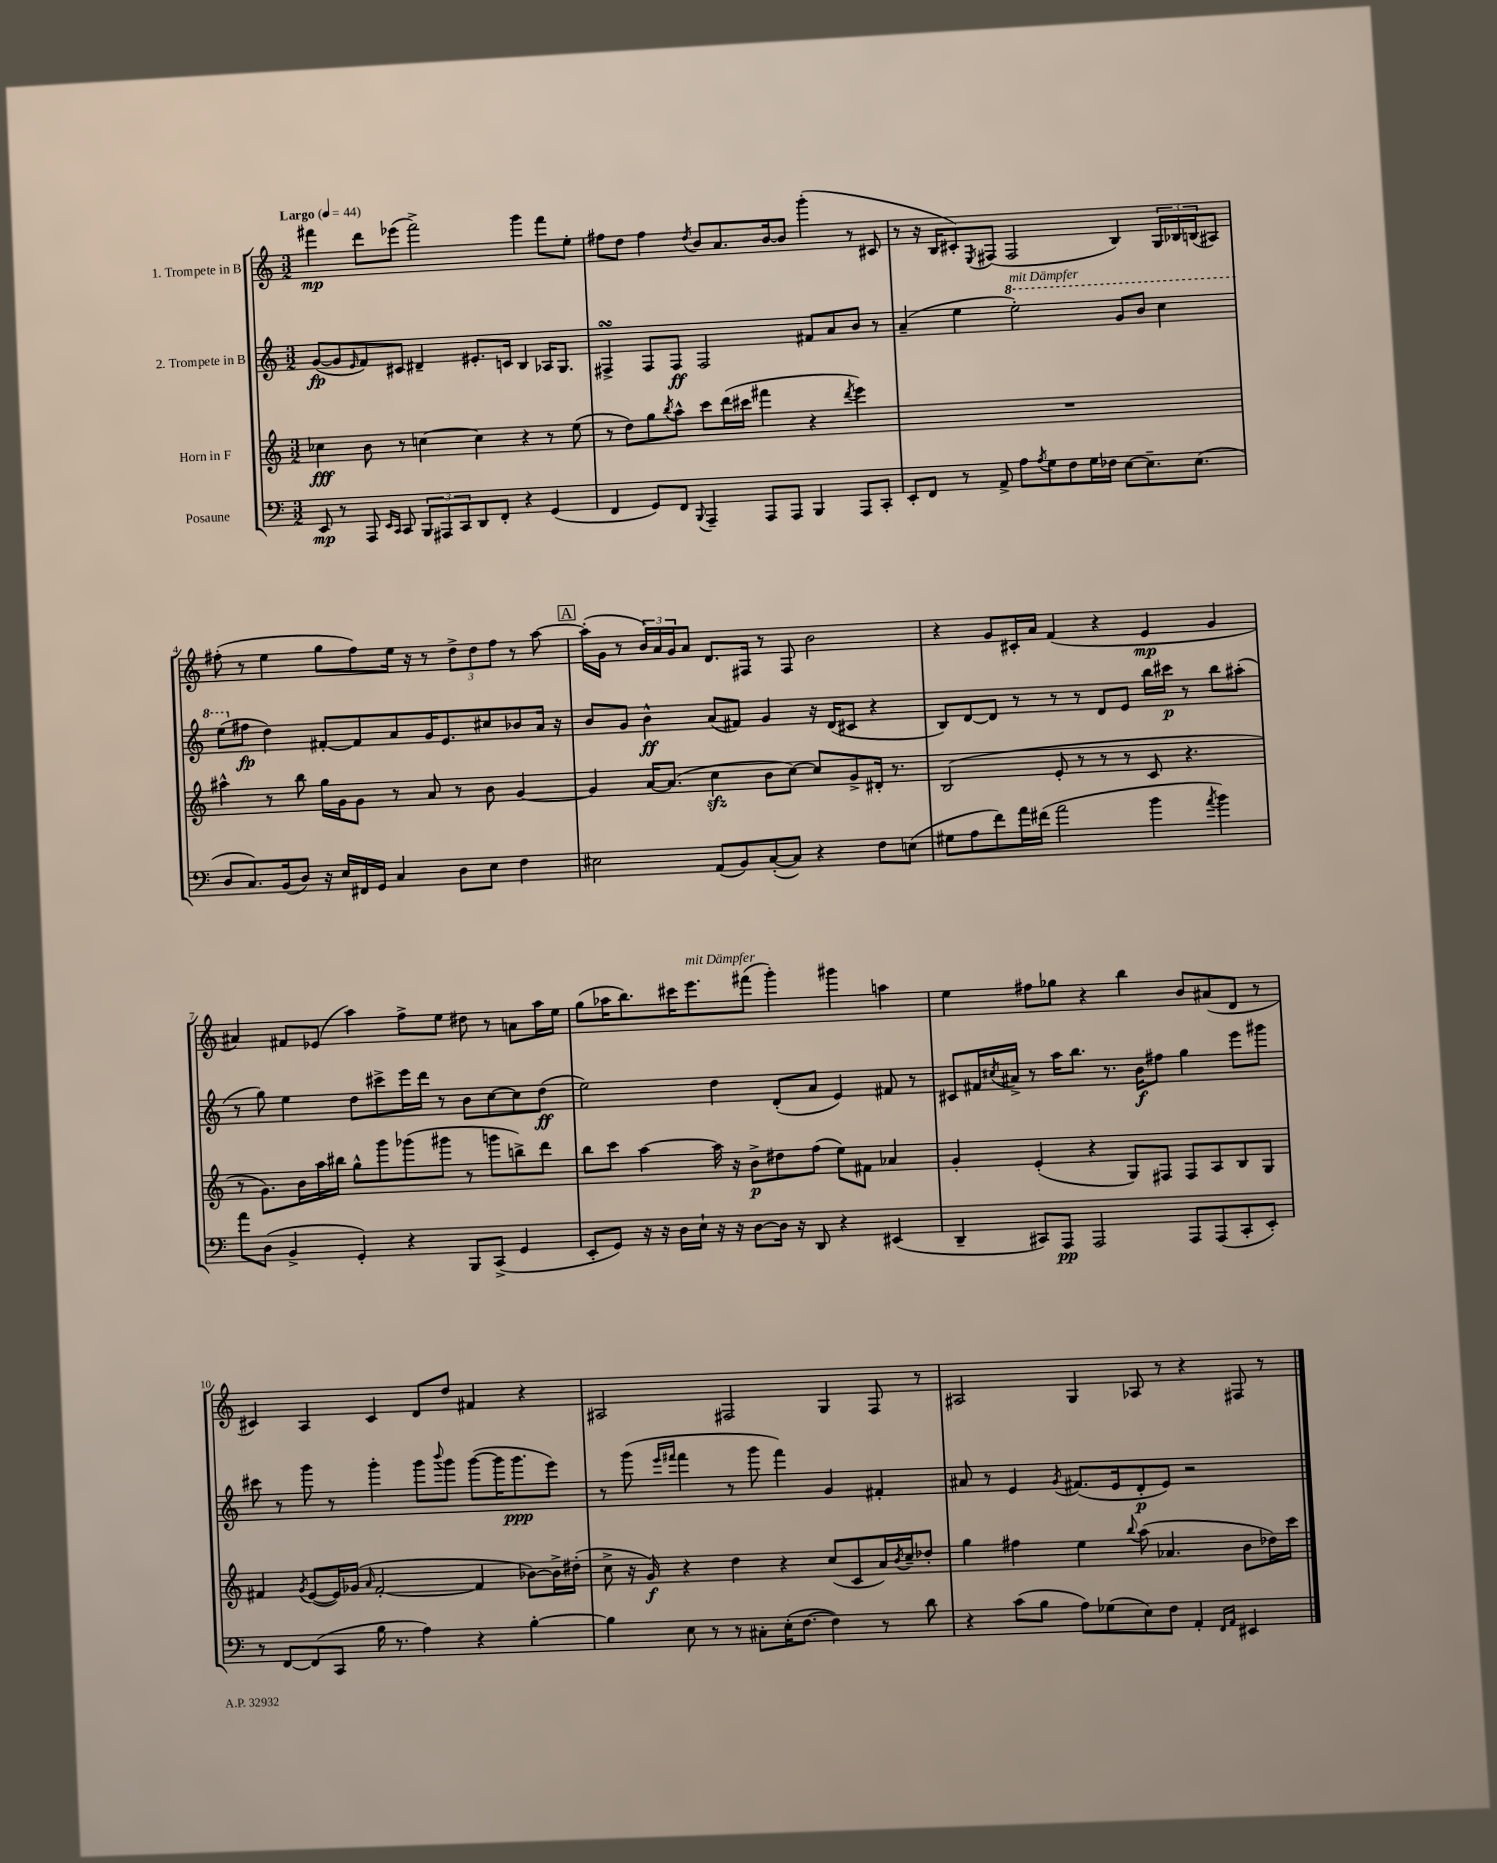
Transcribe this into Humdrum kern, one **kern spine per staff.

**kern	**kern	**kern	**kern
*staff4	*staff3	*staff2	*staff1
*clefF4	*clefG2	*clefG2	*clefG2
*k[]	*k[]	*k[]	*k[]
*M3/2	*M3/2	*M3/2	*M3/2
*MM44	*MM44	*MM44	*MM44
8EE/	4cc-\	([8g/L	4fff#\
8r	.	8g/]	.
.	.	16qqe/	.
8AAA/	8b\	8f/)	8ddd\L
16qqEE/LL	.	.	.
16qqCC/JJ	.	.	.
8CC/	8r	8c#/J	(8eee-\J
12BBB/L	[4cc\	4d#~/	2fff#^\)
12AAA#/	.	.	.
12CC/	.	.	.
8DD/	4cc\]	8.e#'/L	.
8FF'/J	.	.	.
.	.	16c/Jk	.
4r	4r	4B/	4ggg\
(4GG/	8r	16A-/LK	8fff#\L
.	.	8.G/J	.
.	(8ee\	.	8ee'\J
=	=	=	=
4FF/	8r	4F#^/	8ff#\L
.	8dd\L)	.	8dd\J
8GG/L)	8gg\	8F#/L	4ff#\
.	8qbb/	.	.
8FF/J	8aa^^\J	8F#/J	.
8qqBBB/	.	.	8qdd/
4AAA~/	8ccc\L	2F#/	8b/L
.	(16ddd\L	.	8.a/
.	16ccc#\JJ	.	.
8AAA/L	4fff#\	.	.
.	.	.	[16b/k
8AAA/J	.	.	8b/]J
4BBB/	4r	8f#/L	(4ggg'\
.	.	8a/	.
.	8qddd/	.	.
8AAA/L	4eee\)	8b/J	8r
8CC'/J	.	8r	8c#/
=	=	=	=
8EE'/L	1.r	(4a~/	8r
8FF/J	.	.	16r
.	.	.	16B/LK
8r	.	4ee\	8c#'/)
.	.	.	8qE/
8AA^/	.	.	(8F#/J
8A\L	.	2eee'\)	2F#/
8qA/	.	.	.
8G\	.	.	.
8F\	.	.	.
16G\L	.	.	.
16F-\JJ	.	.	.
[8E\L	.	8gg/L	4B/)
8.E~\]	.	8bb/J	.
.	.	4ccc\	24G/LL
.	.	.	24B-/
(8.E\J	.	.	.
.	.	.	(24B/J
.	.	.	8A#/J)
=	=	=	=
8D/L	4aa#^^\	(8eee\L	(8ff#'\
8.C/)	.	8ff#\J	8r
.	8r	4dd\)	4ee\
(16BB/k	.	.	.
8D/J)	8bb\	.	.
16r	16gg\LL	[8f#'/L	8gg\L
16E/LL	16g\J	.	.
16FF#/	8g\J	8f#/]	8ff#\)
16GG/JJ	.	.	.
4C/	8r	8a/	16ee\Jk
.	.	.	16r
.	8a/	16g/K	8r
.	.	8.e/	.
8D\L	8r	.	12dd^\L
.	.	.	12dd\
8E\J	8b\	8cc#/	.
.	.	.	12ff#\J
4F\	[4g/	8b-/	8r
.	.	16a/Jk	[8aa\
.	.	16r	.
=	=	=	=
2E#\	4g/]	8b/L	(16aa'\]LL
.	.	.	16g\JJ
.	.	8g/J	8r
.	[16a/LK	4b^^\	24b/LL)
.	.	.	24a/
.	(8.a/]J	.	.
.	.	.	24g/J
.	.	.	8a/J
(8AA/L	4cc\	(8a/L	8.d/L
8BB/)	.	8f#/J)	.
.	.	.	16F#/Jk
([8C'/	8b\L	4g/	8r
8C/]J)	[8cc\J)	.	8F#/
4r	8cc/]L	16r	2b\
.	.	(16d/LK	.
.	8g^/	8c#/J	.
8F\L	16d#'/Jk	4r	.
.	8.r	.	.
(8E\J	.	.	.
=	=	=	=
8G#\L	(2B/	8B/L)	4r
8A\	.	[8d/	.
8f\)	.	8d/]J	8g/L
16a\L	.	8r	16c#'/L
(16f#\JJ	.	.	16a/JJ
2a\	8e'/	8r	(4f/
.	8r	8r	.
.	8r	8d/L	4r
.	8r	8e/J	.
4b\	8c/	16bb\LL	4e/
.	.	16ccc#\JJ	.
.	4.r	8r	.
8qa/	.	.	.
4b\)	.	8bb\L	4g/
.	.	(8aa#'\J	.
=	=	=	=
8a\L	8r	8r	4a#/)
(8D\J	8.g\L)	8gg\)	.
4BB^/	.	4ee\	8f#/L
.	16b\L	.	.
.	16aa\	.	(8e-/J
.	16bb#\JJ	.	.
4GG'/)	8gg^^\L	8dd\L	4aa\)
.	8ggg\	8ccc#^\	.
4r	(8ggg-\	16eee\L	8ff^\L
.	.	16ddd\JJ	.
.	8ggg#\J	8r	8ee\J
8BBB/L	8r	8b\L	8dd#\
(8CC^/J	8ggg\L	[8cc\	8r
4GG/	8bb^\)	8cc\]	8a\L
.	8ddd\J	(8dd\J	16aa\L
.	.	.	16ee\JJ
=	=	=	=
8EE'/L	8bb\L	2ee\)	(8gg\L
8GG/J)	8ccc\J	.	16aa-\K
.	.	.	8.bb\)
16r	[4aa\	.	.
16r	.	.	.
16D\LL	.	.	16ccc#\K
16E`\JJ	.	.	8.eee\
16r	16aa\]	4dd\	.
16r	16r	.	.
[8D\L	8b^\L	.	(8fff#\J
16D\]Jk	8dd#\	(8d'/L	4ggg'\)
16r	.	.	.
8DD/	(8ff\J	8a/J	.
4r	8ee\L)	4e/)	4ggg#\
.	8f#\J	.	.
(4EE#/	4a-/	8f#/	4aa\
.	.	8r	.
=	=	=	=
4DD~/	4g'/	8c#/L	4ee\
.	.	16f#/L	.
.	.	8qcc#/	.
.	.	16a#^/JJ	.
8CC#/L)	(4e'/	8r	8ff#\L
8AAA/J	.	16aa\LK	8gg-\J
.	.	8.bb\J	.
2AAA/	4r	.	4r
.	.	8.r	.
.	8G/L)	.	4bb\
.	.	16b\LK	.
.	8F#/J	8ff#\J	.
8AAA/L	8F#/L	4gg\	8b/L
(8AAA/	8A/	.	(8a#/
8CC#'/	8B/	8eee\L	8d/J
8EE'/J)	8G/J	8ggg#\J	8r
=	=	=	=
8r	4f#/	8ccc#\	4c#/)
[8FF/L	.	8r	.
.	8qg/	.	.
(8FF/]	([8e/L	8ggg\	4A/
8CC/J	16e/]L)	8r	.
.	(16g-/JJ	.	.
.	16qqa/	.	.
16B\	[2f#'/	4ggg'\	4c#/
8.r	.	.	.
4A\)	.	8ggg\L	8d/L
.	.	8qqbbb/	.
.	.	8ggg\J	8dd/J
4r	4f#/]	([8ggg\L	4f#/
.	.	16ggg\]K	.
.	.	8.ggg\	.
[4B'\	[8b-\L)	.	4r
.	16b-^\]L	8eee\J)	.
.	(16dd#'\JJ	.	.
=	=	=	=
4B\]	8cc^\	8r	2A#/
.	16r	(8ggg\	.
.	16g/)	.	.
.	.	16qqeee/LL	.
.	.	16qqfff#/JJ	.
8E\	4r	4fff#\	.
8r	.	.	.
8r	4dd\	8r	2F#/
8C#'\L	.	8ggg\	.
(16E'\K	4r	4fff#\)	.
[8.F\J	.	.	.
4F\])	(8cc/L	4g/	4G/
.	8c/	.	.
8r	16a/L)	4f#'/	8F#/
.	8qb/	.	.
.	16cc~/J	.	.
8d\	8dd-'/J	.	8r
=	=	=	=
4r	4gg\	8a#/	2A#/
.	.	8r	.
(8c\L	4ff#\	4e/	.
8B\J	.	.	.
.	.	8qg/	.
8A\L)	4ee\	(8.f#/L	4G/
(8G-\	.	.	.
.	.	16e/k	.
.	8qqbb/	.	.
8E\)	(8aa\	8d'/	8A-/
8F\J	4.a-/	8e/J)	8r
4AA'/	.	2r	4r
16qqFF/LL	.	.	.
16qqAA/JJ	.	.	.
4EE#/	8b\L	.	8F#/
.	16dd-\L)	.	8r
.	16ccc\JJ	.	.
==	==	==	==
*-	*-	*-	*-
